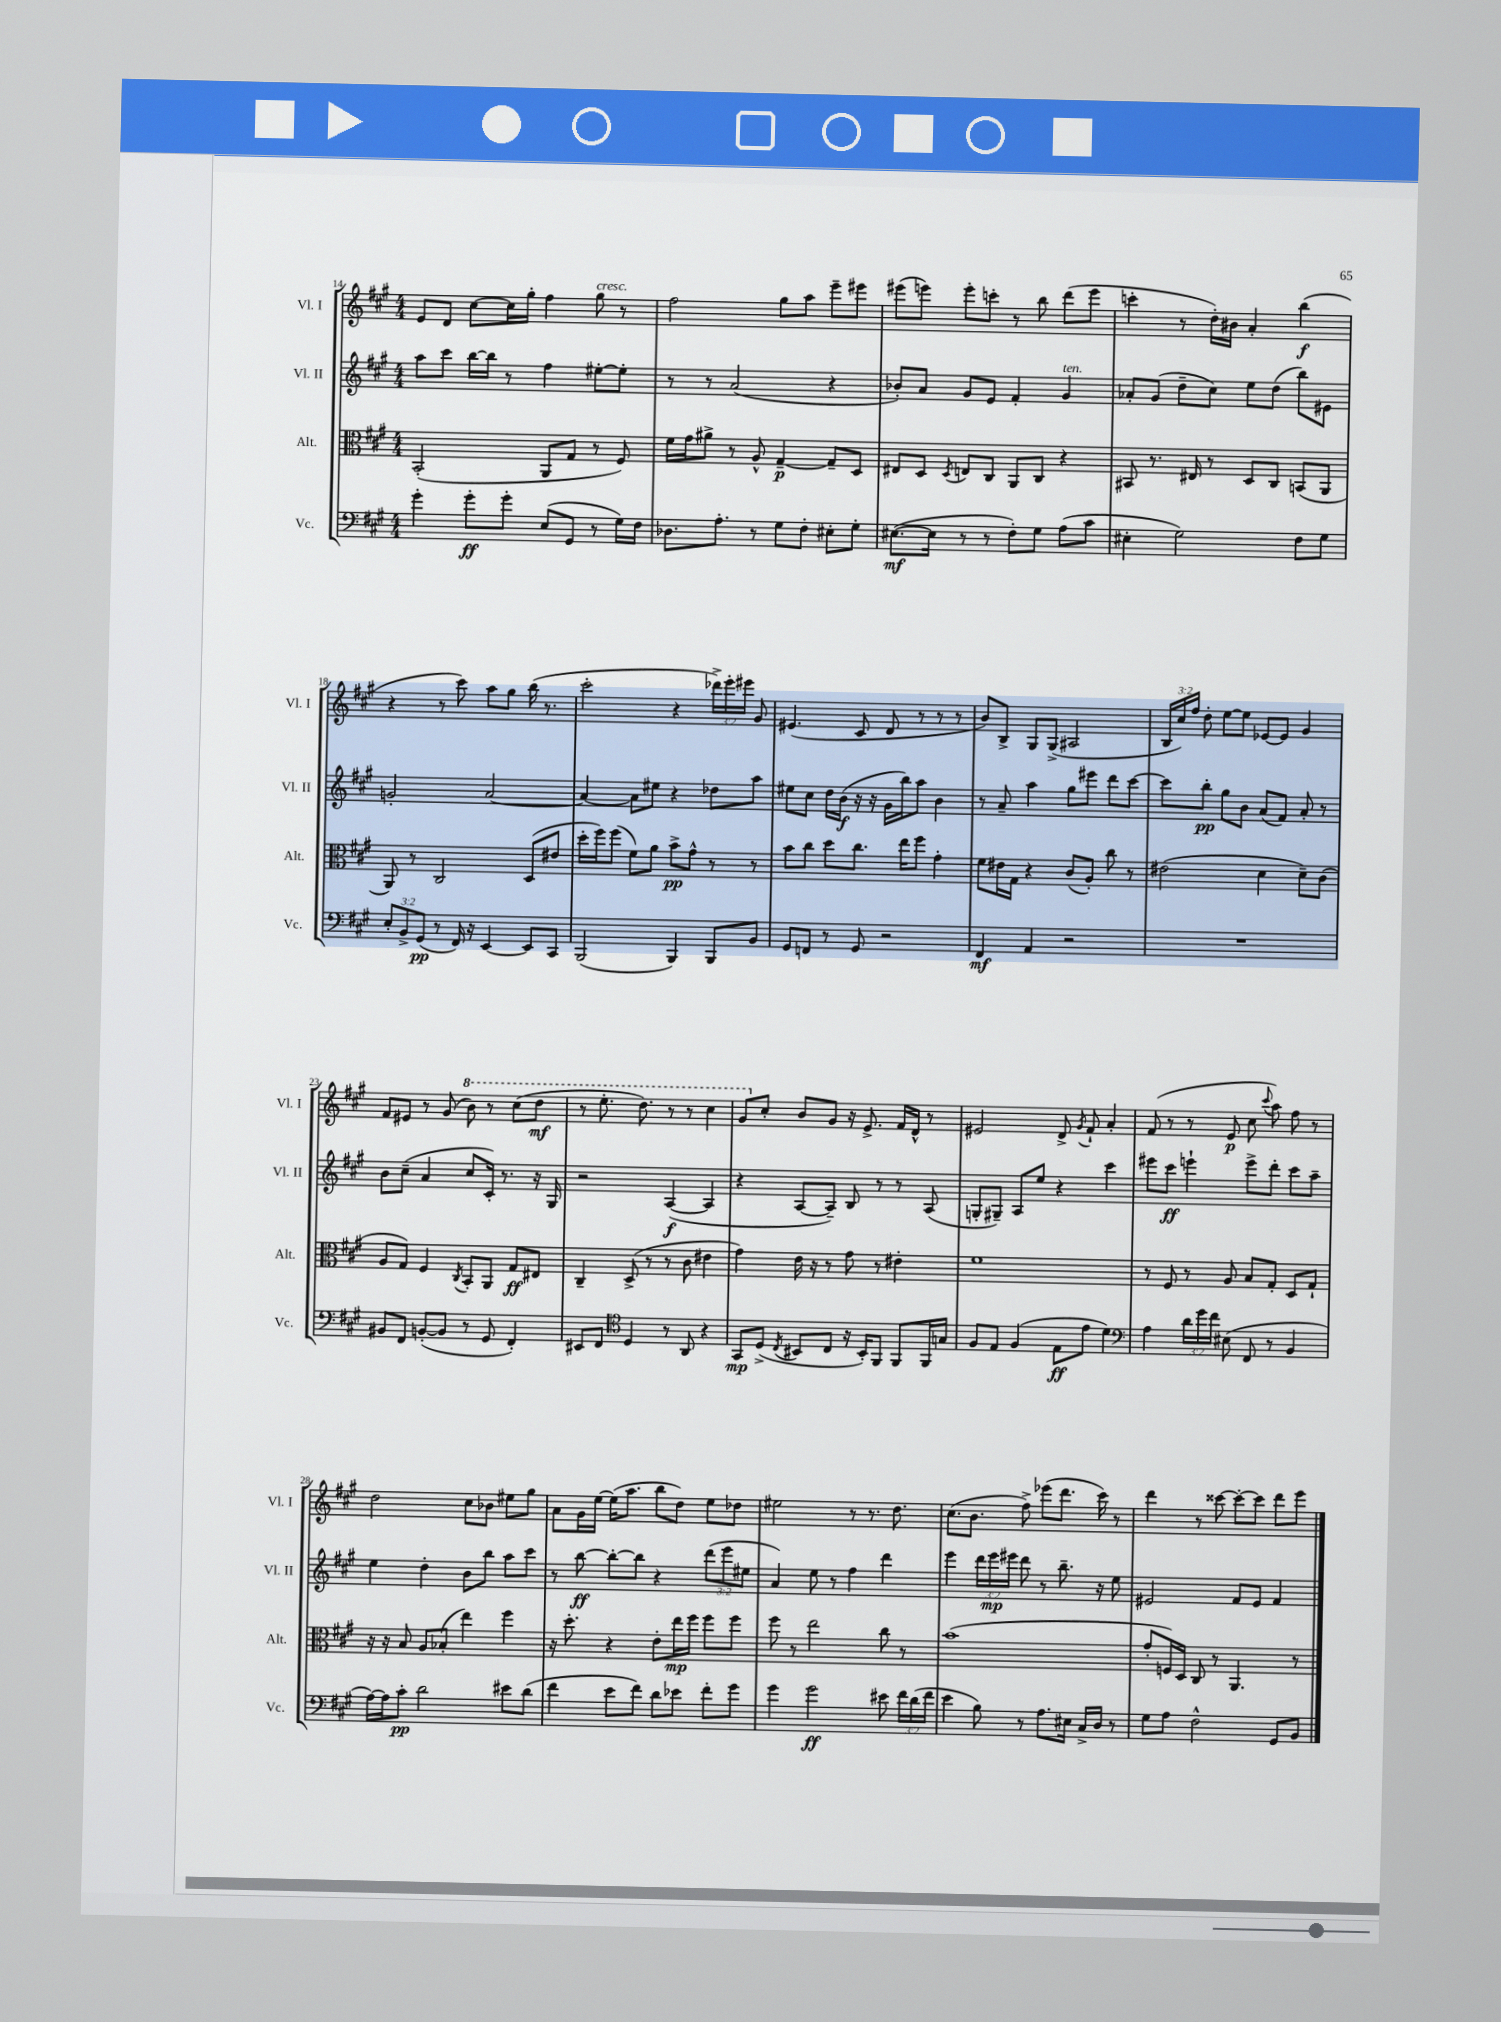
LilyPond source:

<<
\new StaffGroup <<
\new Staff = "s0" \with { instrumentName = "Vl. I" shortInstrumentName = "Vl. I" } {
    \clef treble \key a \major \numericTimeSignature \time 4/4 \override Staff.TupletNumber.text = #tuplet-number::calc-fraction-text
    \autoBeamOff e'8[ d'8] cis''8[~ cis''16 gis''16]-. fis''4 gis''8^\markup { \italic "cresc." } r8 |
    fis''2 gis''8[ a''8] e'''8[-- eis'''8] |
    eis'''8[( e'''8]) e'''8[-. c'''8]-. r8 b''8 d'''8[( e'''8] |
    c'''4-. r8 d''16[-.) bis'16] a'4-. b''4\f( |
    r4 r8 cis'''8) a''8[ gis''8] b''16( r8. |
    cis'''2-. r4 \tuplet 3/2 { des'''16[->) e'''16-. eis'''16] } gis'8 |
    eis'4.( cis'8 d'8 r8 r8 r8 |
    b'8[) b8]-> gis8[ gis8]->( ais2 |
    \tuplet 3/2 { b16[ cis''16) fis''16] } d''8-. e''8[~ e''8] ees'8[~ ees'8] gis'4 |
    fis'8[ eis'8] r8 gis'8( \ottava #1 b''8) r8 cis'''8[( d'''8]\mf |
    r8 e'''8.-. d'''8.) r8 r8 cis'''4 |
    gis''8[ \ottava #0 cis''8]-. b'8[ gis'8] r16 e'8.-> fis'16[ d'16]-^ r8 |
    eis'2 d'8-> \acciaccatura { gis'8 } fis'8-! a'4-. |
    fis'8( r8 r8 e'8\p cis''8 \appoggiatura { cis'''8 } a''8) fis''8 r8 |
    d''2 cis''8[ bes'8] eis''8[ gis''8] |
    a'8[ gis'16 e''16]~ e''16[( a''8.] b''8[ d''8]) e''8[ des''8] |
    eis''2 r8 r8. d''8. |
    cis''8.[( b'8.] fis''8->) ees'''8[( d'''8.] cis'''16) r8 |
    d'''4 r8 cisis'''8~ cisis'''8[~-. cisis'''8] d'''8[ e'''8] \bar "|." |
}
\new Staff = "s1" \with { instrumentName = "Vl. II" shortInstrumentName = "Vl. II" } {
    \clef treble \key a \major \numericTimeSignature \time 4/4 \override Staff.TupletNumber.text = #tuplet-number::calc-fraction-text
    \autoBeamOff a''8[ cis'''8] b''16[~ b''16] r8 fis''4 eis''8[~-. eis''8]-. |
    r8 r8 a'2( r4 |
    bes'8[-.) a'8] gis'8[ e'8] fis'4-. gis'4^\markup { \italic "ten." } |
    aes'8[-. gis'8]( d''8[-- cis''8]) e''8[ d''8]( b''8[) eis'8] |
    g'2-. a'2~ |
    a'4~ a'8[ eis''8] r4 des''8[ a''8] |
    eis''8[ cis''8] d''16[ b'16]\f( r16 r16 gis'16[ b''16) a''8] b'4 |
    r8 a'8-- a''4 gis''8[ eis'''8] d'''8[ cis'''8]~ |
    cis'''8[ b''8]-.\pp gis''8[ b'8] a'8[( fis'8]) a'8-. r8 |
    b'8[ cis''8]--( a'4 cis''8[ cis'16]-.) r8. r16 gis16 |
    r2 a4~\f( a4 |
    r4 a8[~ a8]--) b8 r8 r8 a8( |
    g8[-. gis8]--) a8[ e''8] r4 cis'''4 |
    eis'''8[ cis'''8]\ff e'''4-! e'''8[-> d'''8]-. cis'''8[ a''8]-- |
    e''4 d''4-. b'8[ b''8] a''8[ cis'''8] |
    r8 b''8~\ff b''8[~-. b''8] r4 \tuplet 3/2 { d'''8[( e'''8 eis''8] } |
    a'4) e''8 r8 fis''4 d'''4 |
    e'''4 \tuplet 3/2 { d'''16[ e'''16\mp eis'''16] } d'''8 r8 b''8.-- r16 e''8 |
    eis'2 fis'8[ eis'8] fis'4 \bar "|." |
}
\new Staff = "s2" \with { instrumentName = "Alt." shortInstrumentName = "Alt." } {
    \clef alto \key a \major \numericTimeSignature \time 4/4
    \autoBeamOff b,2-.( a,8[ gis8] r8 fis8) |
    fis'16[ gis'16 ais'8]-> r8 a8-^ gis4~--\p gis8[-- d8] |
    eis8[ d8] \acciaccatura { d8 } e8[ cis8] a,8[ cis8] r4 |
    bis,8 r8. eis16 r8 d8[ cis8] b,8[( a,8] |
    a,8) r8 cis2 d8[( eis'8] |
    d''16[-. fis''16) fis''8]( fis'8[) a'8] b'8[->\pp gis'8]-^ r8 r8 |
    b'8[ cis''8] d''8[ cis''8.] e''16[ fis''8] gis'4-. |
    fis'8[ eis'16 gis16] r4 cis'8[( a8]-.) cis''8 r8 |
    eis'2( d'4 d'8[--) cis'8]( |
    a8[ gis8]) fis4 \acciaccatura { cis8 } b,8[-. a,8] gis8[\ff eis8] |
    cis4-- d8->( r8 r8 cis'8 eis'4 |
    gis'4) e'16 r16 r8 gis'8 r8 eis'4-. |
    fis'1 |
    r8 fis8 r8 a8 b8[ gis8]-. d8[ gis8]-! |
    r16 r16 b8 a8[ bes8]-.( e''4) fis''4 |
    r16 d''8.-. r4 e'8[-. e''16\mp fis''16] fis''8[ fis''8] |
    fis''8 r8 e''2 cis''8 r8 |
    b'1( |
    gis'8[-. f16) d16] cis8 r8 a,4. r8 \bar "|." |
}
\new Staff = "s3" \with { instrumentName = "Vc." shortInstrumentName = "Vc." } {
    \clef bass \key a \major \numericTimeSignature \time 4/4 \override Staff.TupletNumber.text = #tuplet-number::calc-fraction-text
    \autoBeamOff gis'4-. gis'8[-.\ff gis'8]-. e8[( gis,8] r8 gis16[) fis16] |
    des8.[ a8.]-. r8 gis8[ fis8]-. eis8[-. gis8]-. |
    eis8.[~\mf( eis16] r8 r8 fis8[-.) gis8] a8[( cis'8] |
    eis4-. gis2) fis8[ gis8] |
    \tuplet 3/2 { e8[-. b,8-> gis,8]\pp( } r8 fis,16) r16 e,4~ e,8[ cis,8] |
    b,,2( b,,4) b,,8[ b,8] |
    gis,8[ f,8] r8 gis,8 r2 |
    fis,4\mf a,4 r2 |
    R1 |
    bis,8[ fis,8] b,8[~-.( b,8] r8 gis,8 fis,4-.) |
    eis,8[ fis,8] \clef tenor d4 r8 a,8 r4 |
    gis,8[\mp d8]->( \acciaccatura { cis8 } bis,8[ cis8] r16 bis,16[-.) fis,8] fis,8[ fis,16 g16] |
    fis8[ e8] fis4( e8[\ff e'8] d'4) |
    \clef bass a4 \tuplet 3/2 { d'16[ gis'16 fis'16] } eis8( fis,8 r8 b,4 |
    a16[~) a16 cis'8]-.\pp d'2 eis'8[ d'8]( |
    fis'4 e'8[ fis'8]) d'8[ ees'8] fis'8[-. gis'8] |
    gis'4 gis'2\ff eis'8 \tuplet 3/2 { fis'16[ d'16( fis'16] } |
    e'4 b8) r8 a8.[ eis16] cis16[-> d16] r8 |
    gis8[ a8] fis2-^ gis,8[ b,8] \bar "|." |
}
>>
>>
\layout { \context { \Score currentBarNumber = #14 } }
